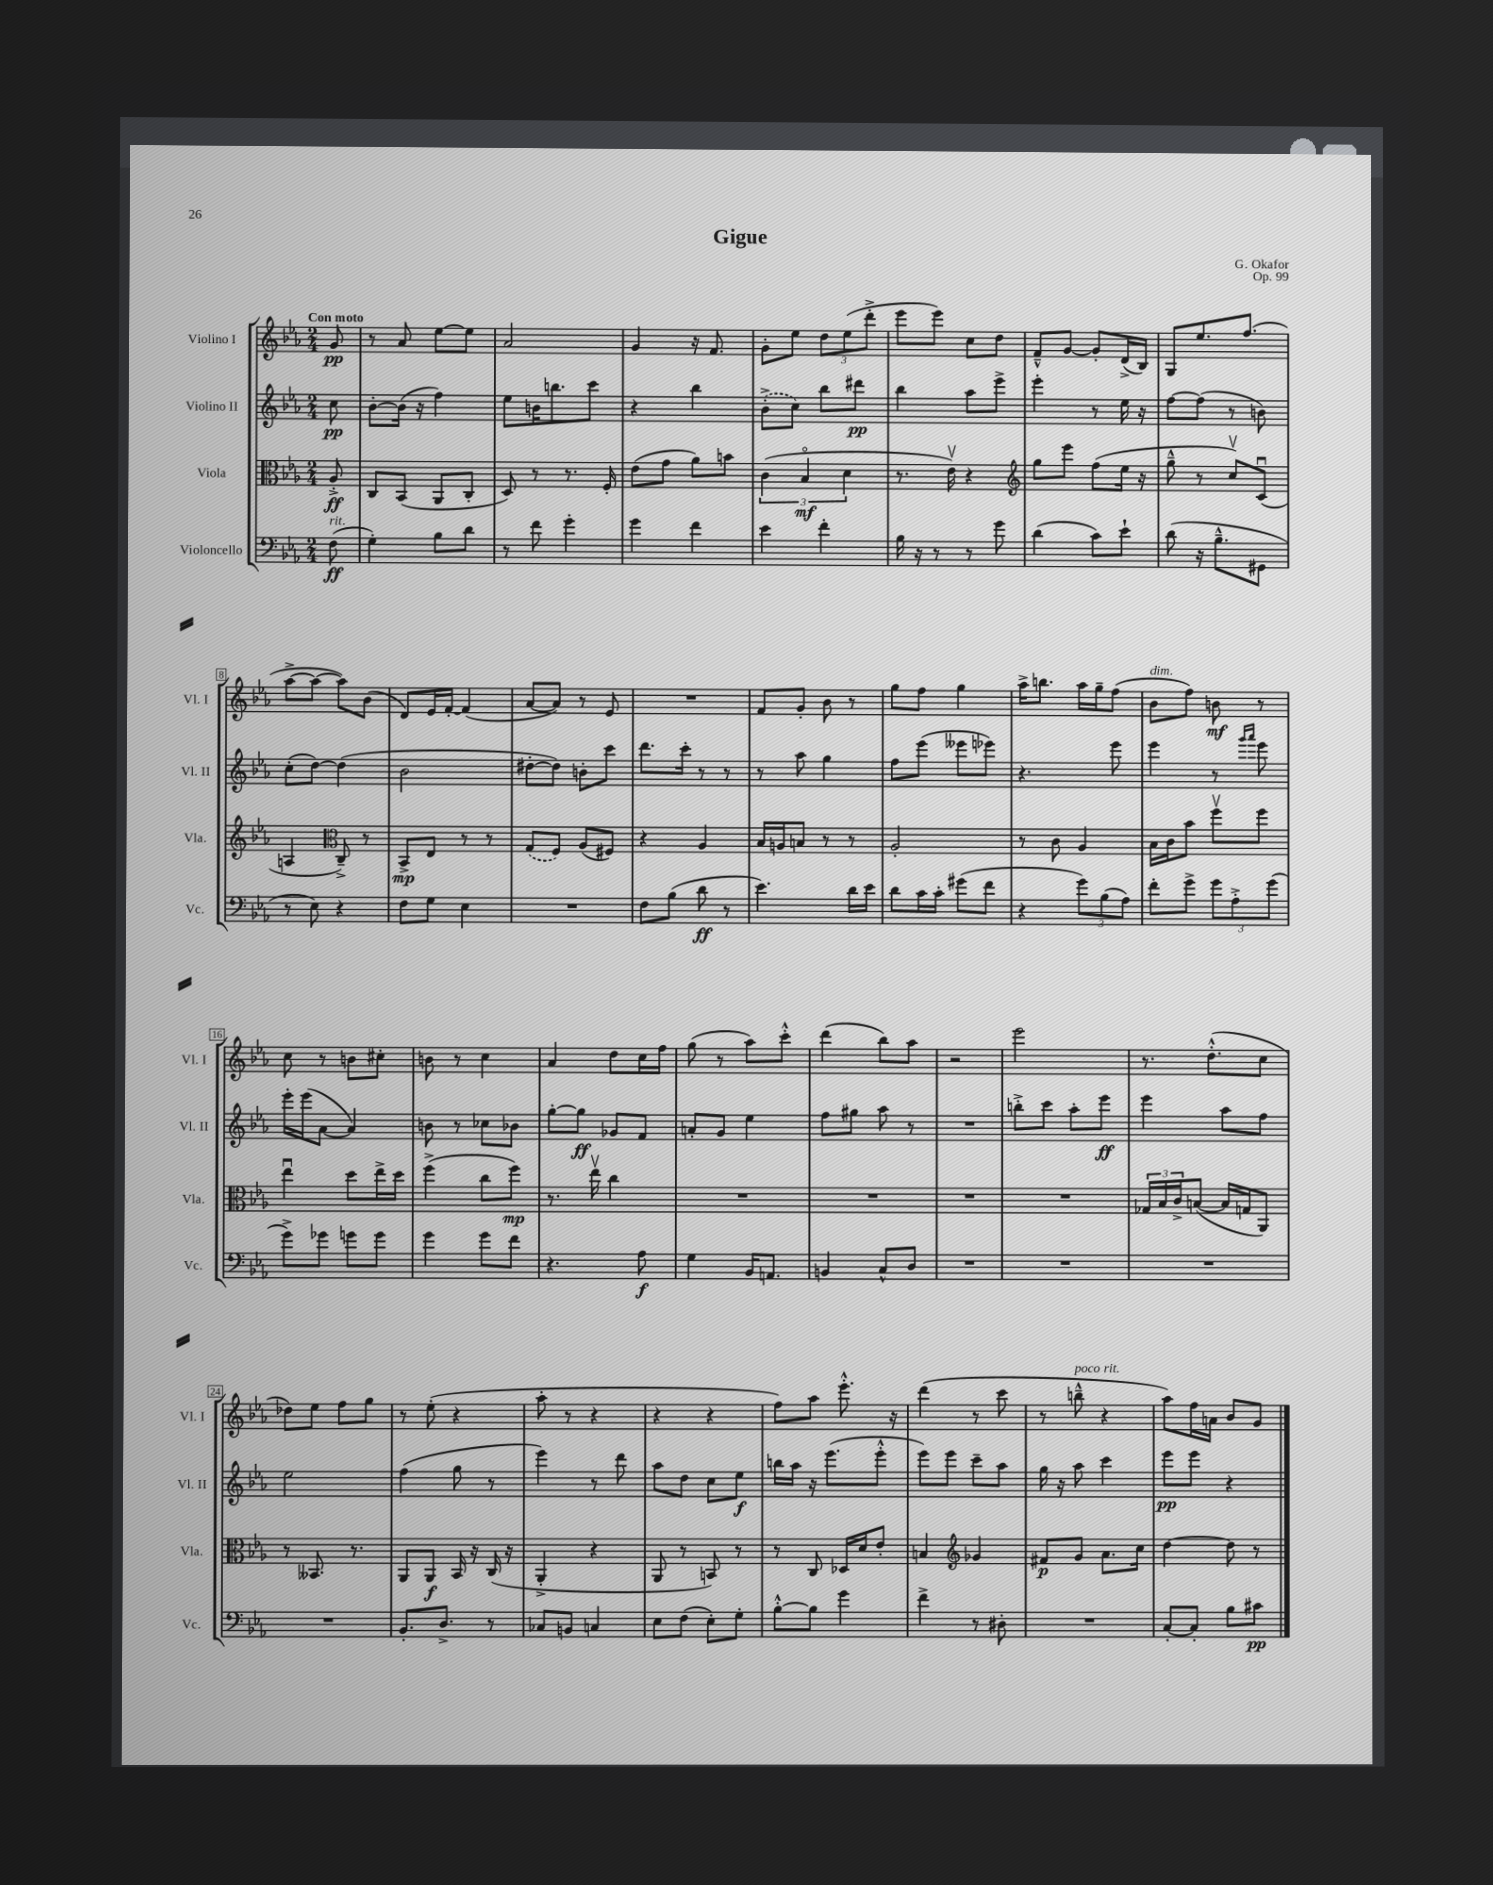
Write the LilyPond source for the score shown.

\header { title = "Gigue" composer = "G. Okafor" opus = "Op. 99" }
<<
\new StaffGroup <<
\new Staff = "s0" \with { instrumentName = "Violino I" shortInstrumentName = "Vl. I" } {
    \clef treble \key ees \major \numericTimeSignature \time 2/4 \partial 8 \tempo "Con moto"
    g'8\pp |
    r8 aes'8 ees''8~ ees''8 |
    aes'2 |
    g'4 r16 f'8. |
    g'8-. ees''8 \tuplet 3/2 { d''8 ees''8( d'''8-.-> } |
    ees'''8 ees'''8) c''8 d''8 |
    f'8---^ g'8~ g'8-. d'16->( bes16) |
    g8 ees''8. f''8.( |
    aes''8~-> aes''8~ aes''8) bes'8( |
    d'8) ees'16 f'16~-. f'4( |
    aes'8~ aes'8) r8 ees'8 |
    R2 |
    f'8 g'8-. bes'8 r8 |
    g''8 f''8 g''4 |
    aes''16-> b''8. aes''16 g''16-- f''8( |
    bes'8^\markup { \italic "dim." } f''8) b'8\mf r8 |
    c''8 r8 b'8 cis''8-. |
    b'8 r8 c''4 |
    aes'4 d''8 c''16 f''16 |
    g''8( r8 aes''8) c'''8-.-^ |
    d'''4( bes''8) aes''8 |
    r2 |
    ees'''2 |
    r8. d''8.-.-^( c''8 |
    des''8) ees''8 f''8 g''8 |
    r8 ees''8-.( r4 |
    aes''8-. r8 r4 |
    r4 r4 |
    f''8) aes''8 ees'''8.-.-^ r16 |
    d'''4( r8 c'''8 |
    r8 b''8---^^\markup { \italic "poco rit." } r4 |
    aes''8) f''16 a'16 bes'8 g'8 \bar "|." |
}
\new Staff = "s1" \with { instrumentName = "Violino II" shortInstrumentName = "Vl. II" } {
    \clef treble \key ees \major \numericTimeSignature \time 2/4 \partial 8
    c''8\pp |
    bes'8~-. bes'16( r16 f''4) |
    ees''8 b'16 b''8. c'''8 |
    r4 bes''4 |
    \once \slurDashed bes'8-.->( c''8) bes''8 dis'''8\pp |
    bes''4 aes''8 ees'''8-> |
    ees'''4-. r8 ees''16 r16 |
    f''8~ f''8( r8 b'8) |
    c''8-.( d''8~) d''4( |
    bes'2 |
    dis''8~-. dis''8) b'8-. c'''8 |
    d'''8. c'''16-. r8 r8 |
    r8 aes''8 g''4 |
    f''8 ees'''8( eeses'''8 ees'''8) |
    r4. ees'''8 |
    ees'''4 r8 \grace { g'''16 aes'''16 } ees'''8 |
    ees'''16-. ees'''16( aes'8~ aes'4) |
    b'8 r8 ces''8 bes'8 |
    g''8~-. g''8\ff ges'8 f'8 |
    a'8-. g'8 ees''4 |
    f''8 gis''8 aes''8 r8 |
    R2 |
    b''8-.-> c'''8 aes''8-. ees'''8\ff |
    ees'''4 aes''8 f''8 |
    ees''2 |
    f''4( g''8 r8 |
    ees'''4) r8 d'''8 |
    aes''8 d''8 c''8 ees''8\f |
    b''16 aes''16 r16 ees'''8.( ees'''8-.-^ |
    ees'''8) ees'''8 c'''8-- aes''8 |
    g''16 r16 aes''8 c'''4 |
    ees'''8\pp ees'''8 r4 \bar "|." |
}
\new Staff = "s2" \with { instrumentName = "Viola" shortInstrumentName = "Vla." } {
    \clef alto \key ees \major \numericTimeSignature \time 2/4 \partial 8
    aes8-.->\ff |
    c8 bes,8( aes,8 c8-. |
    d8) r8 r8. f16-. |
    ees'8( g'8 aes'8) b'8 |
    \tuplet 3/2 { c'4( bes4\flageolet\mf d'4 } |
    r8. ees'16\upbow) r4 |
    \clef treble g''8 ees'''8 f''8( ees''16 r16 |
    g''8---^ r8 c''8\upbow) c'8\downbow( |
    a4 \clef alto c8--->) r8 |
    bes,8->\mp ees8 r8 r8 |
    \once \slurDashed g8( f8) aes8( fis8) |
    r4 aes4 |
    bes16 a16 b8 r8 r8 |
    aes2-. |
    r8 c'8 aes4 |
    bes16 c'16 bes'8 f''8\upbow f''8 |
    ees''4\downbow d''8 ees''16-> d''16 |
    f''4->( c''8 f''8\mp) |
    r8. ees''16\upbow c''4 |
    R2 |
    R2 |
    R2 |
    R2 |
    \tuplet 3/2 { ges16 bes16 c'16-> } b8~( b16 g16 aes,8) |
    r8 beses,8. r8. |
    aes,8 aes,8\f bes,16 r16 c16( r16 |
    aes,4-.-> r4 |
    aes,8 r8 b,8) r8 |
    r8 c8 des16 d'16 ees'8-. |
    b4 \clef treble ges'4 |
    fis'8\p g'8 aes'8. c''16 |
    d''4~ d''8 r8 \bar "|." |
}
\new Staff = "s3" \with { instrumentName = "Violoncello" shortInstrumentName = "Vc." } {
    \clef bass \key ees \major \numericTimeSignature \time 2/4 \partial 8
    f8\ff^\markup { \italic "rit." }( |
    g4-.) bes8 d'8 |
    r8 f'8 g'4-. |
    g'4 f'4 |
    ees'4 f'4-. |
    bes16 r16 r8 r8 g'8 |
    d'4( c'8) ees'8-! |
    d'8( r16 bes8.---^ gis,8 |
    r8 ees8) r4 |
    f8 g8 ees4 |
    R2 |
    f8 bes8( d'8\ff r8 |
    ees'4.) d'16 ees'16 |
    d'8 c'16 c'16-. gis'8( f'8 |
    r4 \tuplet 3/2 { g'8) bes8( aes8) } |
    f'8-. g'8-> \tuplet 3/2 { g'8 aes8-.-> g'8( } |
    g'8->) ges'8 g'8 g'8 |
    g'4 g'8 f'8 |
    r4. aes8\f |
    g4 bes,16 a,8. |
    b,4 c8-^ d8 |
    R2 |
    R2 |
    R2 |
    R2 |
    bes,8.-. d8.-> r8 |
    ces8 b,8 c4 |
    ees8 f8( ees8-.) g8-. |
    bes8~-.-^ bes8 g'4 |
    f'4-> r8 dis8-. |
    R2 |
    c8~-. c8-. bes8 cis'8\pp \bar "|." |
}
>>
>>
\layout { \context { \Score \override BarNumber.stencil = #(make-stencil-boxer 0.1 0.3 ly:text-interface::print) } }
